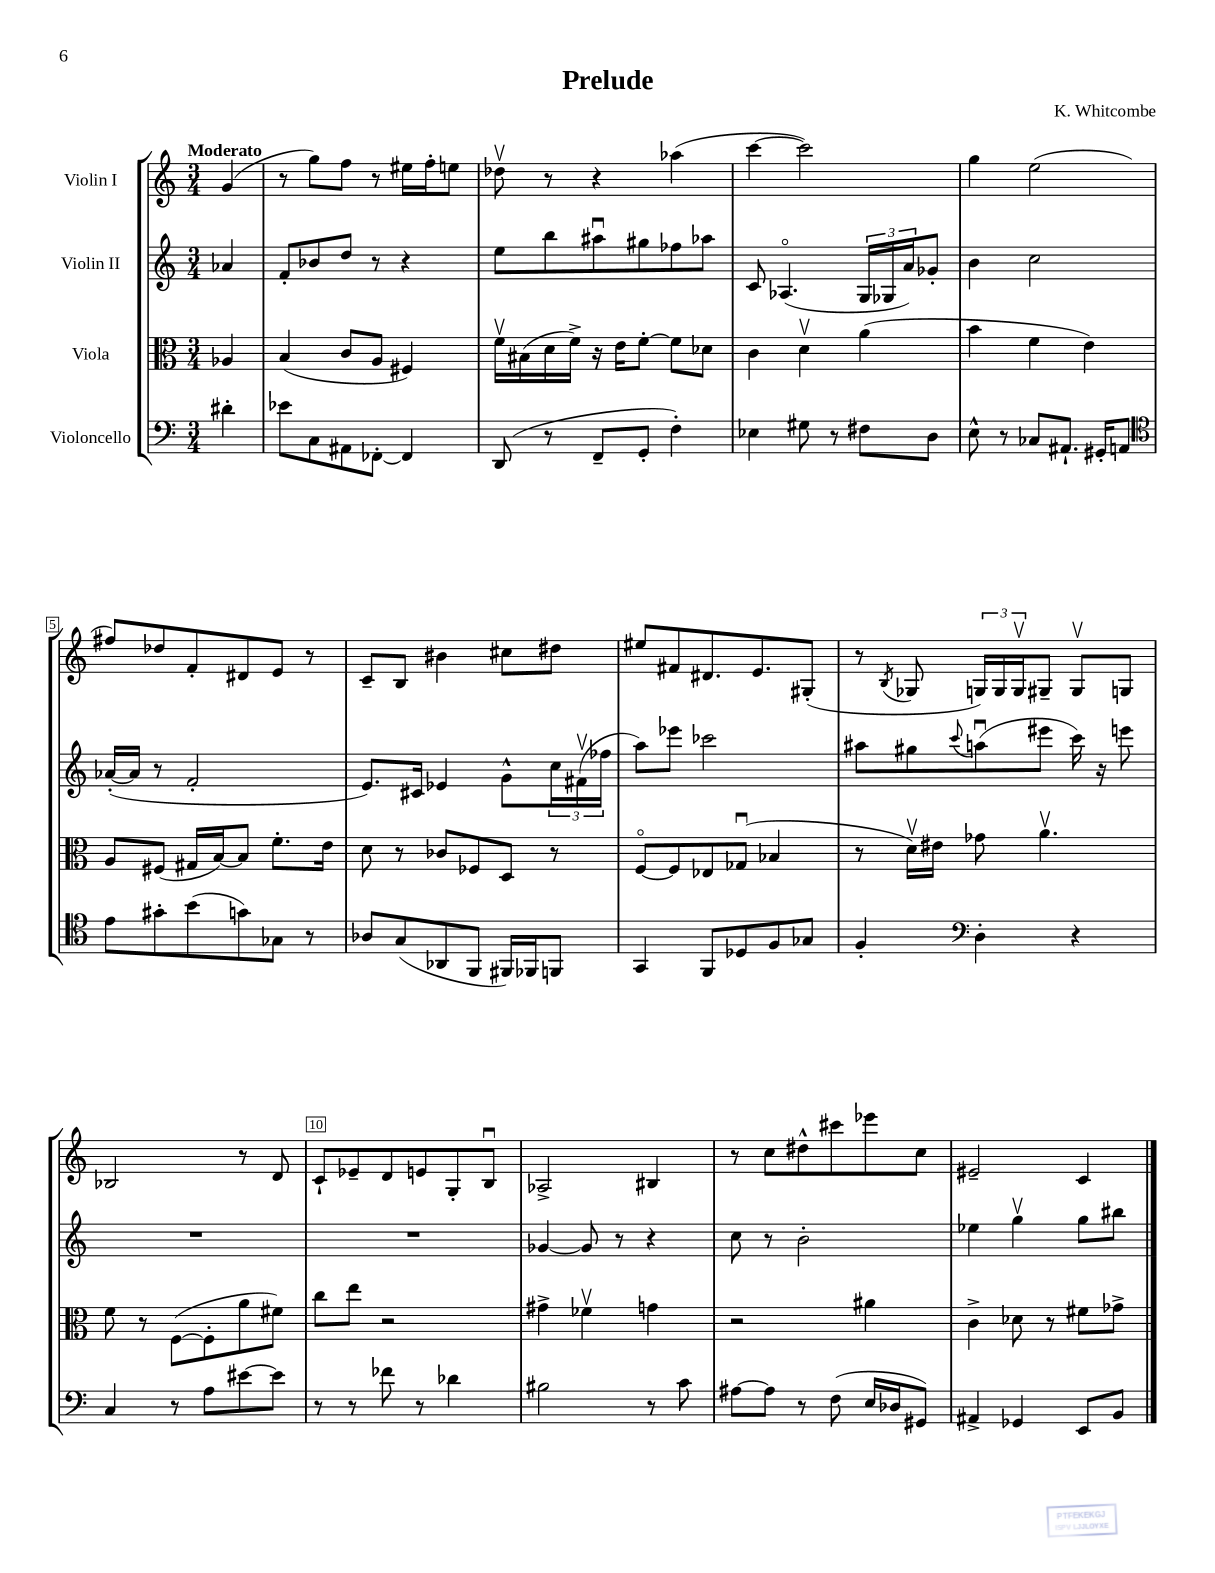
\header { title = "Prelude" composer = "K. Whitcombe" }
<<
\new StaffGroup <<
\new Staff = "s0" \with { instrumentName = "Violin I" } {
    \clef treble \key c \major \numericTimeSignature \time 3/4 \partial 4 \tempo "Moderato"
    g'4( |
    r8 g''8) f''8 r8 eis''16 f''16-. e''8 |
    des''8\upbow r8 r4 aes''4( |
    c'''4~ c'''2) |
    g''4 e''2( |
    fis''8) des''8 f'8-. dis'8 e'8 r8 |
    c'8-- b8 bis'4 cis''8 dis''8 |
    eis''8 fis'8 dis'8. e'8. gis8-.( |
    r8 \acciaccatura { b8 } ges8 \tuplet 3/2 { g16) g16 g16\upbow } gis8-- gis8\upbow g8 |
    bes2 r8 d'8 |
    c'8-! ees'8-- d'8 e'8 g8-. b8\downbow |
    aes2-> bis4 |
    r8 c''8 dis''8-^ cis'''8 ees'''8 c''8 |
    eis'2-- c'4 \bar "|." |
}
\new Staff = "s1" \with { instrumentName = "Violin II" } {
    \clef treble \key c \major \numericTimeSignature \time 3/4 \partial 4
    aes'4 |
    f'8-. bes'8 d''8 r8 r4 |
    e''8 b''8 ais''8\downbow gis''8 fes''8 aes''8 |
    c'8 aes4.\flageolet( \tuplet 3/2 { g16 ges16 a'16) } ges'8-. |
    b'4 c''2 |
    aes'16~-.( aes'16 r8 f'2-. |
    e'8.) cis'16 ees'4 g'8-^ \tuplet 3/2 { c''16 fis'16\upbow( fes''16 } |
    a''8) ees'''8 ces'''2 |
    ais''8 gis''8 \appoggiatura { c'''8 } a''8\downbow( eis'''8 c'''16) r16 e'''8 |
    R2. |
    R2. |
    ges'4~ ges'8 r8 r4 |
    c''8 r8 b'2-. |
    ees''4 g''4\upbow g''8 bis''8 \bar "|." |
}
\new Staff = "s2" \with { instrumentName = "Viola" } {
    \clef alto \key c \major \numericTimeSignature \time 3/4 \partial 4
    aes4 |
    b4( c'8 a8 fis4) |
    f'16\upbow bis16( d'16 f'16->) r16 e'16 f'8~-. f'8 des'8 |
    c'4 d'4\upbow a'4( |
    b'4 f'4 e'4) |
    a8 fis8( gis16 b16~) b8 f'8.-. e'16 |
    d'8 r8 ces'8 fes8 d8 r8 |
    f8~\flageolet f8 ees8 ges8\downbow( bes4 |
    r8 d'16\upbow) eis'16 ges'8 a'4.\upbow |
    f'8 r8 f8~( f8-. a'8 fis'8) |
    c''8 e''8 r2 |
    gis'4-> fes'4\upbow g'4 |
    r2 ais'4 |
    c'4-> des'8 r8 fis'8 ges'8-> \bar "|." |
}
\new Staff = "s3" \with { instrumentName = "Violoncello" } {
    \clef bass \key c \major \numericTimeSignature \time 3/4 \partial 4
    dis'4-. |
    ees'8 c8 ais,8 fes,8~-. fes,4 |
    d,8( r8 f,8-- g,8-. f4-.) |
    ees4 gis8 r8 fis8 d8 |
    e8-^ r8 ces8 ais,8.-! gis,16-. a,8 |
    \clef tenor e'8 gis'8-. b'8( g'8) ges8 r8 |
    aes8 g8( aes,8 f,8 fis,16) fes,16 f,8 |
    g,4 f,8 des8 f8 ges8 |
    f4-. \clef bass d4-. r4 |
    c4 r8 a8 eis'8~ eis'8 |
    r8 r8 fes'8 r8 des'4 |
    bis2 r8 c'8 |
    ais8~ ais8 r8 f8( e16 des16 gis,8) |
    ais,4-> ges,4 e,8 b,8 \bar "|." |
}
>>
>>
\layout { \context { \Score \override BarNumber.break-visibility = ##(#f #t #t) barNumberVisibility = #(every-nth-bar-number-visible 5) \override BarNumber.stencil = #(make-stencil-boxer 0.1 0.3 ly:text-interface::print) } }
